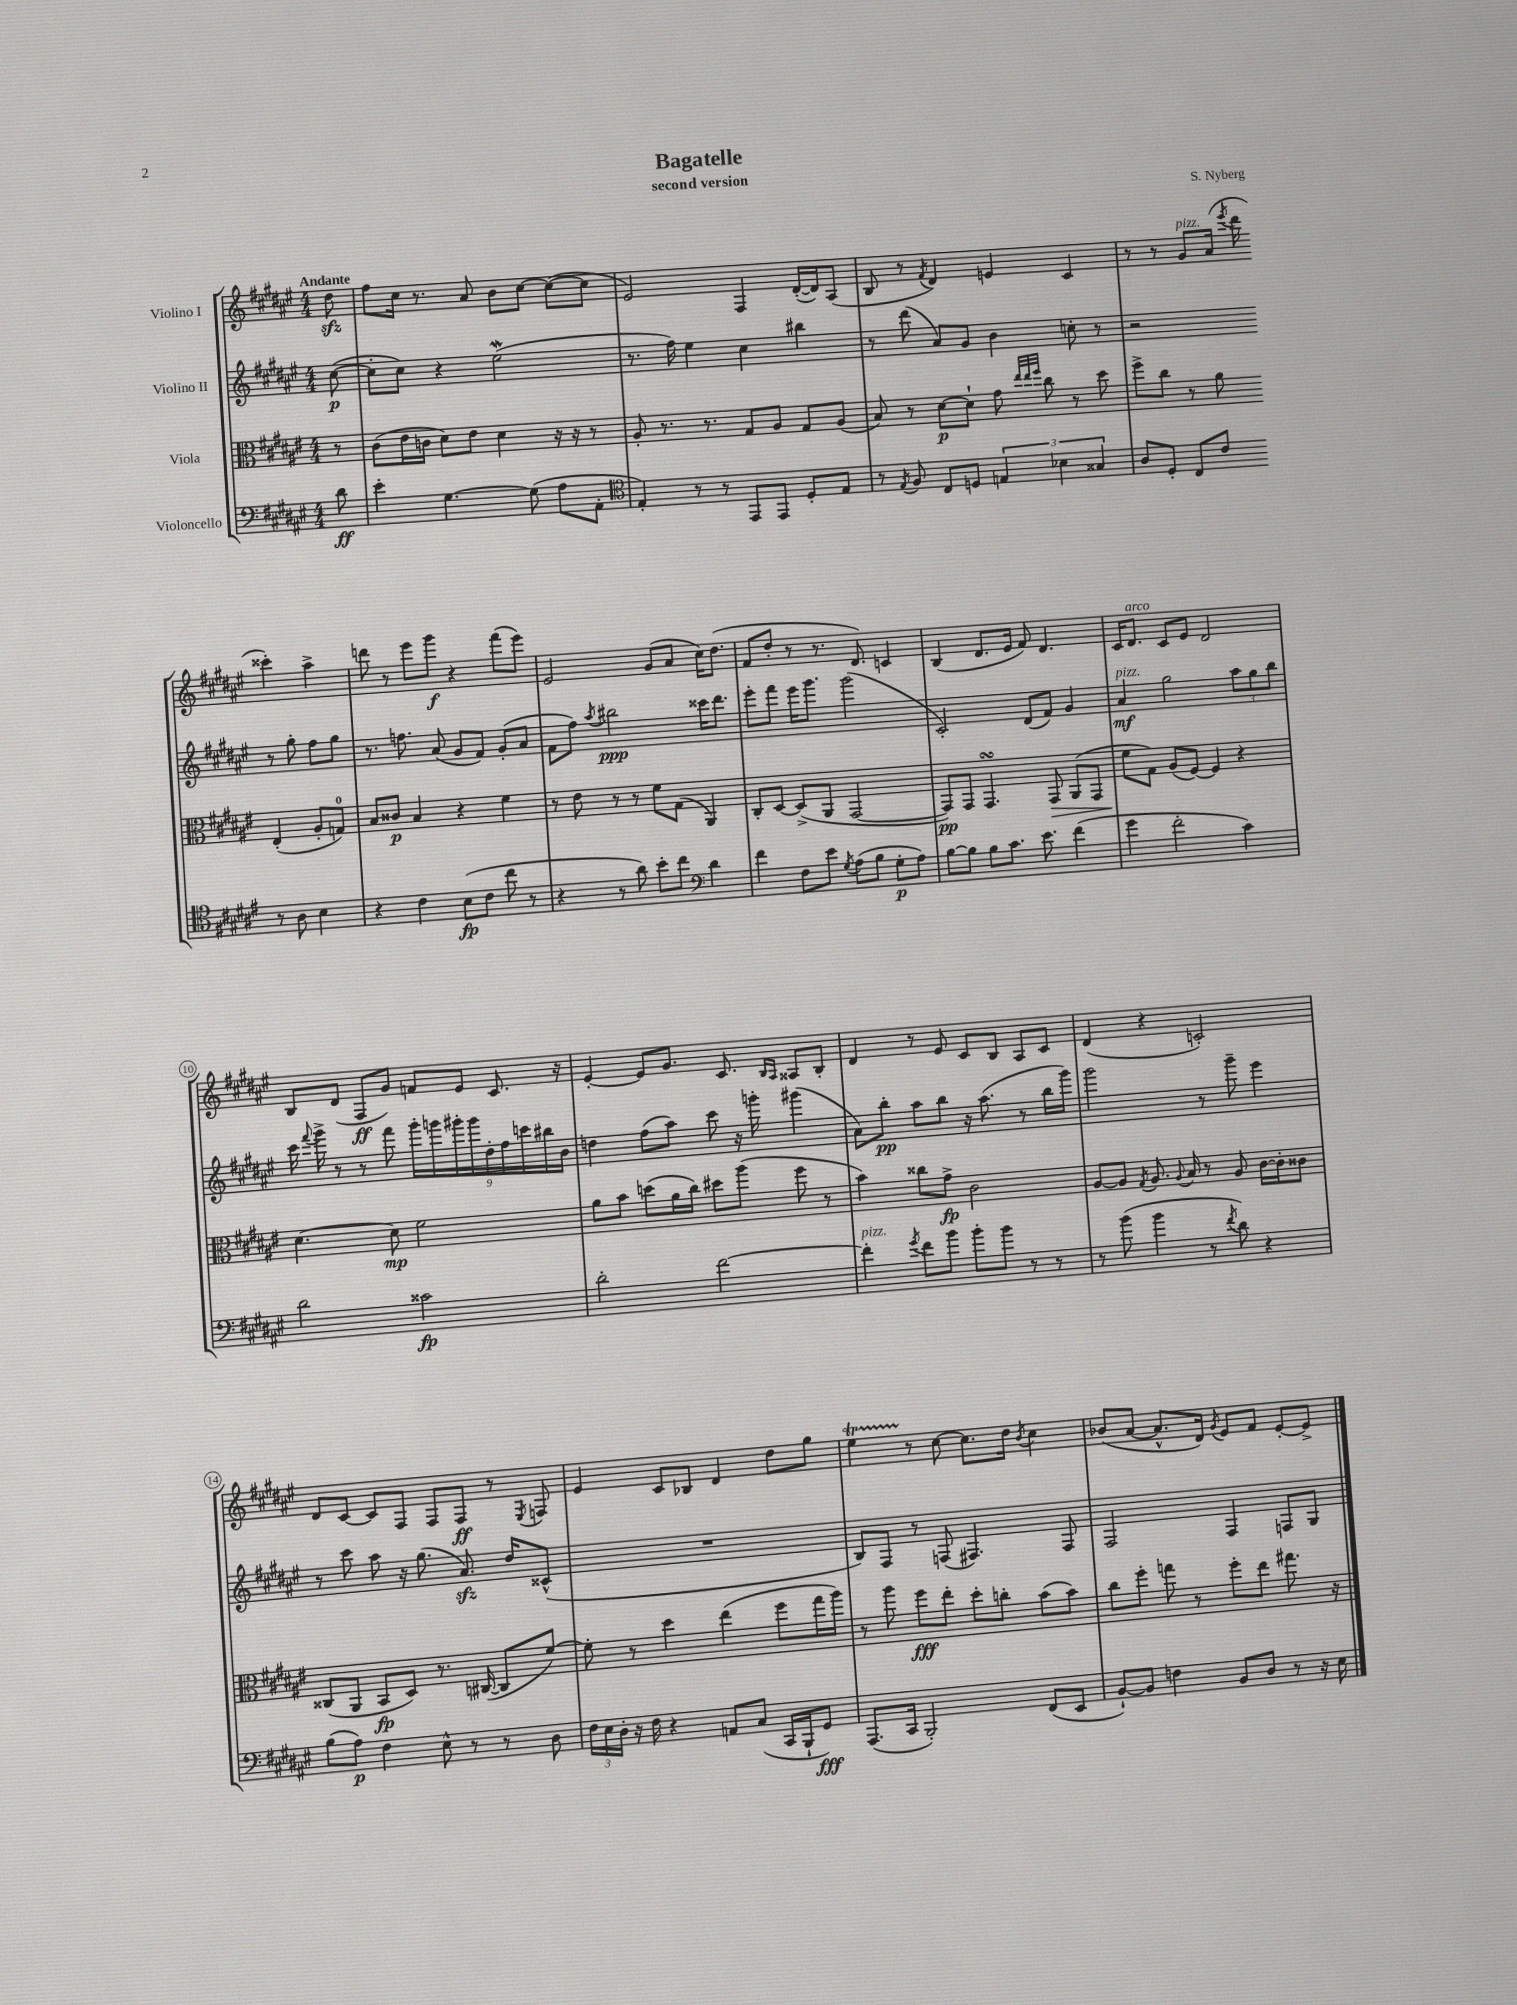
\header { title = "Bagatelle" composer = "S. Nyberg" subtitle = "second version" }
<<
\new StaffGroup <<
\new Staff = "s0" \with { instrumentName = "Violino I" } {
    \clef treble \key fis \major \numericTimeSignature \time 4/4 \partial 8 \tempo "Andante"
    \autoBeamOff dis''8\sfz |
    fis''8[ cis''16] r8. ais'8 b'8[ cis''8]~ cis''8[~( cis''8] |
    eis'2) fis4 dis'16[~-.( dis'16) ais8]( |
    b8 r8 \acciaccatura { fis'8 } dis'4) e'4 cis'4 |
    r8 r8 gis'8[^\markup { \italic "pizz." } ais'16]( \acciaccatura { eis'''8 } dis'''16 cisis'''4-.) ais''4-> |
    d'''8 r8 eis'''8[ gis'''8]\f r4 fis'''8[( eis'''8]) |
    eis'2 gis'8[( ais'8] cis''16[) dis''8.]( |
    fis'8[ dis''8]-. r8 r8. dis'8.) c'4 |
    b4( dis'8.[ eis'16] fis'8) dis'4. |
    cis'16[ dis'8.]^\markup { \italic "arco" } cis'8[ eis'8] dis'2 |
    b8[ dis'8]( fis8[\ff gis'8]) f'8[ eis'8] cis'8. r16 |
    eis'4~-. eis'8[ gis'8.] cis'8. \grace { b16[ ais16] } aisis8[ b8]-. |
    dis'4 r8 eis'8 cis'8[ b8] ais8[ cis'8] |
    dis'4( r4 c'2-.) |
    dis'8[ cis'8]~ cis'8[ fis8] fis8[ fis8]\ff r8 \acciaccatura { eis8 } f8 |
    eis'4 cis'8[ bes8] dis'4 dis''8[ gis''8] |
    eis''4\startTrillSpan r8\stopTrillSpan cis''8~ cis''8.[ dis''16] \acciaccatura { b'8 } cis''4 |
    bes'8[( ais'8]~ ais'8.[-^ dis'16]) \acciaccatura { gis'8 } eis'8[ fis'8] eis'8[~-. eis'8]-> \bar "|." |
}
\new Staff = "s1" \with { instrumentName = "Violino II" } {
    \clef treble \key fis \major \numericTimeSignature \time 4/4 \partial 8
    \autoBeamOff cis''8~\p( |
    cis''8[-. cis''8]) r4 eis''2\mordent( |
    r8. fis''16) eis''4 cis''4 bis''4 |
    r8 dis'''8( ais'8[) gis'8] b'4 c''8-. r8 |
    r2 r8 gis''8-. fis''8[ gis''8] |
    r8. f''8. ais'8( gis'8[ fis'8]) gis'8[-.( ais'8] |
    fis'8[ fis''8]) \acciaccatura { ais''8 } bis''2\ppp cisis'''16[ dis'''8.] |
    eis'''8[-. fis'''8] eis'''16[ gis'''8.] gis'''2( |
    cis'2-.) dis'8[( fis'8]) gis'4 |
    ais'4\mf^\markup { \italic "pizz." } gis''2 \tuplet 3/2 { ais''8[ gis''8 b''8] } |
    cis'''16 \appoggiatura { fis'''8 } gis'''16-> r8 r8 fis'''8 \tuplet 9/8 { gis'''16[-. g'''16 gis'''16-. gis'''16 dis''16-. fis''16 c'''16 bis''16 b'16] } |
    d''4 fis''8[( ais''8]) cis'''8 r16 g'''16-. gis'''4( |
    ais'8[) b''8]-.\pp ais''8[ b''8] r16 ais''8.( r8 b''16[ gis'''16]) |
    gis'''2 r8 gis'''8-- eis'''4 |
    r8 cis'''8 ais''8 r16 gis''8.( ais'8.\sfz) dis''16[ cisis'8]-^( |
    R1 |
    b8[) fis8] r8 f8( fis4.) fis8 |
    fis2 fis4 f8[ gis8] \bar "|." |
}
\new Staff = "s2" \with { instrumentName = "Viola" } {
    \clef alto \key fis \major \numericTimeSignature \time 4/4 \partial 8
    \autoBeamOff r8 |
    cis'8[( eis'16 c'16] dis'8[) eis'8] dis'4 r16 r16 r8 |
    ais8-. r8. r8. gis8[ ais8] gis8[ ais8]( |
    b8) r8 dis'8[~\p dis'8]-! gis'8 \grace { eis''32[ eis''32 fis''32] } cis''8 r8 dis''8 |
    fis''8[-> cis''8] r8 ais'8 eis4-.( ais8[-. g8]-0) |
    b8[ cisis'8]\p b4 r4 fis'4 |
    r8 eis'8 r8 r8 fis'8[ gis8]( ais,4) |
    cis8[-. dis8]~ dis8[->( ais,8] gis,2~ |
    gis,8[\pp) gis,8] gis,4.\turn gis,8\> ais,8[( gis,8] |
    fis'8[\! gis8]) ais8[( fis8]~) fis4 r4 |
    dis'4.~ dis'8\mp fis'2 |
    ais'8[ b'8] d''8[( ais'16 cis''16]) dis''8[ ais''8]( fis''8 r8 |
    b'4) cisis''8[ gis'8]->\fp cis'2 |
    ais8[~ ais8] \acciaccatura { gis8 } ais8. \appoggiatura { ais8 } b16 r8 ais8 cis'16[~ cis'16-. cisis'8] |
    cisis8[( ais,8] b,8[\fp dis8]) r8. cis16~( cis8[ fis'8]~) |
    fis'8-. r8 dis''4 eis''4( fis''8[ gis''16 ais''16]) |
    r8 ais''8 fis''8[\fff eis''8]-. dis''8[-. c''8]-. b'8[( b'8]) |
    cis''8[ fis''8]-. g''8 r8 fis''8[-. eis''8] gis''8. r16 \bar "|." |
}
\new Staff = "s3" \with { instrumentName = "Violoncello" } {
    \clef bass \key fis \major \numericTimeSignature \time 4/4 \partial 8
    \autoBeamOff dis'8\ff |
    eis'4-. gis4.~ gis8( ais8[ ais,8]-. |
    \clef tenor eis4-.) r8 r8 eis,8[ eis,8] dis8[-. eis8] |
    r8 \acciaccatura { eis8 } fis8 cis8[ d8] \tuplet 3/2 { e4 bes4 gisis4 } |
    ais8[ dis8]-. cis8[ cis'8] r8 ais8 b4 |
    r4 cis'4 b8[\fp( cis'8] cis''8 r8 |
    r4 r8 ais'8) b'8[-. cis''8] \clef bass dis'4 |
    fis'4 fis8[ eis'8] \acciaccatura { gis8 } ais8[( b8] gis8[-.\p ais8]) |
    b8[~ b8] b8[ cis'8.] eis'8. fis'4( |
    gis'4 fis'2-. cis'4) |
    dis'2 cisis'2\fp |
    dis'2-. fis'2~ |
    fis'4-.^\markup { \italic "pizz." } \acciaccatura { gis'8 } fis'8[ b'8] b'8[-. b'8] r8 r8 |
    r8 b'8( b'4 r8 \acciaccatura { fis'8 } dis'8) r4 |
    b8[( ais8]\p) fis4 eis8-^ r8 r8 dis8 |
    \tuplet 3/2 { fis16[ eis16 dis16]-. } r16 fis16 r4 a,8[ cis8]( cis,16[ b,,16-! gis,8]\fff) |
    ais,,8.[( cis,16] b,,2-.) fis,8[( eis,8] |
    b,8[~-!) b,8] f4 b,8[ dis8] r8 r16 eis16 \bar "|." |
}
>>
>>
\layout { \context { \Score \override BarNumber.stencil = #(make-stencil-circler 0.1 0.3 ly:text-interface::print) } }
